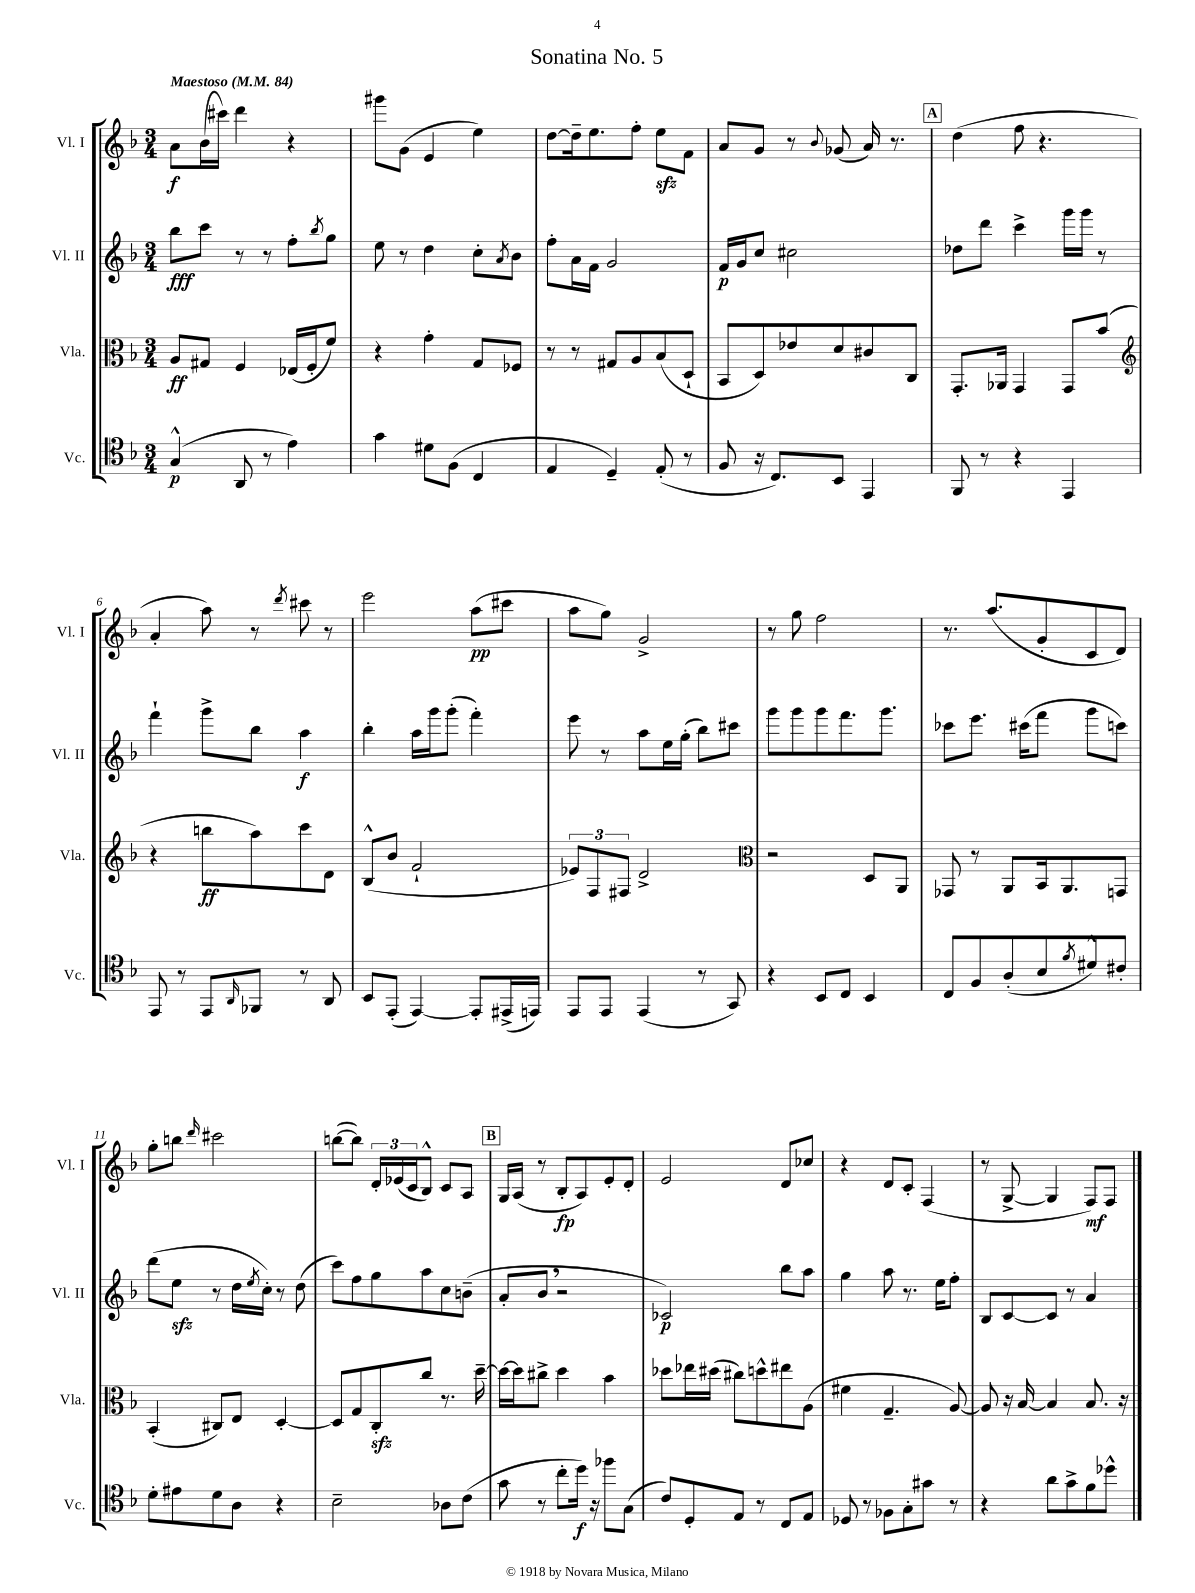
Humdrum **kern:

**kern	**kern	**kern	**kern
*staff4	*staff3	*staff2	*staff1
*clefC4	*clefC3	*clefG2	*clefG2
*k[b-]	*k[b-]	*k[b-]	*k[b-]
*M3/4	*M3/4	*M3/4	*M3/4
*MM84	*MM84	*MM84	*MM84
(4G^^/	8A/L	8bb-\L	8a\L
.	8G#/J	8ccc\J	(16b-\L
.	.	.	16ccc#\JJ)
8AA/	4F/	8r	4ddd\
8r	.	8r	.
4e\)	(16E-/LL	8ff'\L	4r
.	16F'/J	.	.
.	.	8qbb-/	.
.	8f/J)	8gg\J	.
=	=	=	=
4g\	4r	8ee\	8ggg#\L
.	.	8r	(8g\J
8d#\L	4g'\	4dd\	4e/
(8F\J	.	.	.
4C/	8G/L	8cc'\L	4ee\)
.	.	8qa/	.
.	8F-/J	8b-\J	.
=	=	=	=
4E/	8r	8ff'\L	[8dd\L
.	8r	16a\L	16dd~\]k
.	.	16f\JJ	8.ee\
4D~/)	8G#/L	2g/	.
.	8A/	.	8ff'\J
(8E'/	(8B-/	.	8ee\L
8r	8D`/J	.	8f\J
=	=	=	=
8F/	8BB-/L	16f/LL	8a/L
.	.	16g/J	.
16r	8D/)	8cc/J	8g/J
8.C/L)	.	.	.
.	8e-/	2cc#\	8r
.	.	.	8qqb-/
8BB-/J	8d/	.	(8g-/
4EE/	8c#/	.	16a/)
.	.	.	8.r
.	8C/J	.	.
=	=	=	=
8FF/	8.GG'/L	8dd-\L	(4dd\
8r	.	8ddd\J	.
.	16AA-/Jk	.	.
4r	4GG/	4ccc^\	8ff\
.	.	.	4.r
4EE/	8GG/L	16ggg\LL	.
.	.	16ggg\JJ	.
.	(8b-/J	8r	.
=	=	=	=
*	*clefG2	*	*
8EE/	4r	4fff`\	4a'/
8r	.	.	.
8EE/L	8bb\L	8ggg^\L	8aa\)
16qqAA/	.	.	.
8FF-/J	8aa\)	8bb-\J	8r
.	.	.	8qddd/
8r	8ccc\	4aa\	8ccc#\
8AA/	8d\J	.	8r
=	=	=	=
8BB-/L	(8B-^^/L	4bb-'\	2eee\
(8EE'/J	8b-/J	.	.
[4EE/)	2f`/	16aa\LL	.
.	.	16ggg\J	.
.	.	(8ggg'\J	.
8EE'/]L	.	4fff'\)	(8aa\L
(16EE#^/L	.	.	8ccc#\J
16EE/JJ)	.	.	.
=	=	=	=
8EE/L	12e-/L)	8eee\	8aa\L
.	12F/	.	.
8EE/J	.	8r	8gg\J)
.	12F#/J	.	.
(4EE/	2d^/	8aa\L	2g^/
.	.	16ee\L	.
.	.	(16gg'\JJ	.
8r	.	8bb-\L)	.
8GG/)	.	8ccc#\J	.
=	=	=	=
*	*clefC3	*	*
4r	2r	8ggg\L	8r
.	.	8ggg\	8gg\
8BB-/L	.	8ggg\	2ff\
8C/J	.	8.fff\	.
4BB-/	8D/L	.	.
.	.	8.ggg\J	.
.	8AA/J	.	.
=	=	=	=
8C/L	8GG-/	8ccc-\L	8.r
8F/	8r	8.eee\J	.
.	.	.	(8.aa/L
(8A'/	8AA/L	.	.
.	.	(16ccc#\LK	.
8B-/	16BB-/k	8fff\J	8g'/
.	8.AA/	.	.
8qf/	.	.	.
8d#^^/)	.	8ggg\L	8c/
8c#'/J	8GG/J	8ccc\J)	8d/J)
=	=	=	=
8d'\L	(4BB-'/	(8ddd\L	8gg'\L
8e#\	.	8ee\J	8bb\J
.	.	.	16qqddd/
8d\	8C#/L)	8r	2ccc#\
8A\J	8E/J	16dd\LL	.
.	.	8qee/	.
.	.	16cc'\JJ)	.
4r	[4D'/	8r	.
.	.	(8dd\	.
=	=	=	=
2B-~\	8D/]L	8ccc\L)	([8bb\L
.	8G/	8ff\	8bb\]J)
.	8C'/	8gg\	24d'/LL
.	.	.	(24e-/
.	.	.	24c/J
.	8cc/J	8aa\	8B-^^/J)
8A-\L	8.r	8cc\	8c/L
(8c\J	.	(8b~\J	8A/J
.	[16dd~\	.	.
=	=	=	=
8g\	16dd\_LL	8a'/L	16G/LL
.	16dd\]J	.	(16A/JJ
8r	8cc#^\J	8b-/J	8r
8cc'\L	4dd\	2r	8B-'/L
16dd\Jk)	.	.	8A/)
16r	.	.	.
8ff-\L	4b-\	.	8e'/
(8G\J	.	.	8d'/J
=	=	=	=
8c/L)	8dd-\L	2c-/)	2e/
8D'/	16ee-\L	.	.
.	(16dd#\JJ	.	.
8E/J	8cc#\L)	.	.
8r	8dd^^\	.	.
8C/L	8ee#\	8bb-\L	8d/L
8E/J	(8A\J	8aa\J	8cc-/J
=	=	=	=
8D-/	4f#\	4gg\	4r
8r	.	.	.
8F-\L	4.G~/	8aa\	8d/L
8G'\	.	8.r	8c'/J
8g#\J	.	.	(4F/
.	.	16ee\LK	.
8r	[8A/)	8ff'\J	.
=	=	=	=
4r	8A/]	8B-/L	8r
.	16r	[8c/	[8G^/
.	[16B-/	.	.
8a\L	4B-/]	8c/]J	4G/]
8g^\	.	8r	.
8f\	8.B-/	4a/	8F/L)
8dd-^^\J	.	.	8F/J
.	16r	.	.
==	==	==	==
*-	*-	*-	*-
